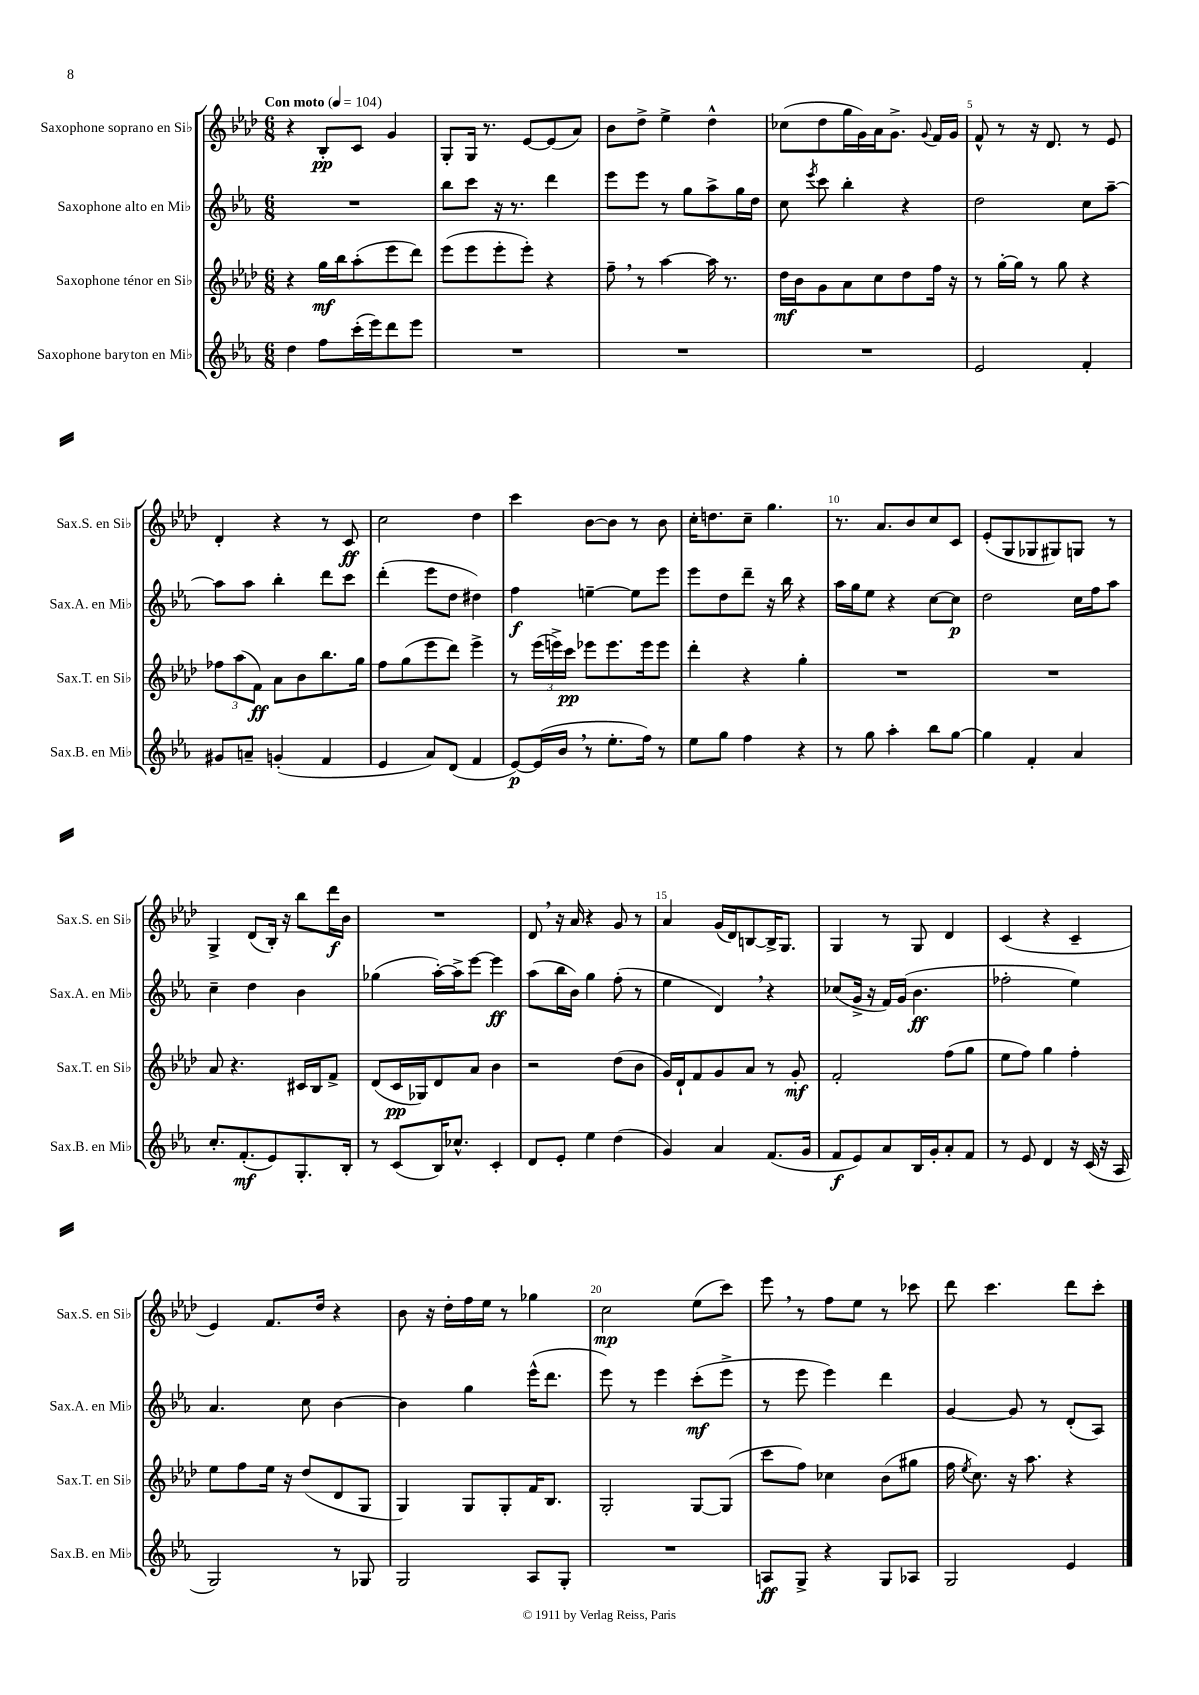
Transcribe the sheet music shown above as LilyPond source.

<<
\new StaffGroup <<
\new Staff = "s0" \with { instrumentName = "Saxophone soprano en Sib" shortInstrumentName = "Sax.S. en Sib" } {
    \clef treble \key aes \major \numericTimeSignature \time 6/8 \tempo "Con moto" 4 = 104
    \autoBeamOff r4 bes8[-.\pp c'8] g'4 |
    g8[-. g16] r8. ees'8[~ ees'8( aes'8]) |
    bes'8[ des''8]-> ees''4-> des''4-^ |
    ces''8[( des''8 g''16 g'16) aes'16 g'8.]-> \appoggiatura { g'8 } f'16[ g'16] |
    f'8-^ r8 r16 des'8. r8 ees'8 |
    des'4-. r4 r8 c'8\ff |
    c''2 des''4 |
    c'''4 bes'8[~ bes'8] r8 bes'8 |
    c''16[-. d''8. c''8]-- g''4. |
    r8. aes'8.[ bes'8 c''8 c'8] |
    ees'8[-.( g8 ges8 gis8) g8] r8 |
    g4-> des'8[( bes16]-.) r16 bes''8[ des'''16\f bes'16] |
    R2. |
    des'8 \breathe r16 aes'16 r4 g'8 r8 |
    aes'4 g'16[( des'16) b8~ b16-> g8.] |
    g4 r8 g8 des'4 |
    c'4( r4 c'4-- |
    ees'4) f'8.[ des''16] r4 |
    bes'8 r16 des''16[-. f''16 ees''16] r8 ges''4 |
    c''2\mp ees''8[( c'''8]) |
    ees'''8 \breathe r8 f''8[ ees''8] r8 ces'''8 |
    des'''8 c'''4. des'''8[ c'''8]-. \bar "|." |
}
\new Staff = "s1" \with { instrumentName = "Saxophone alto en Mib" shortInstrumentName = "Sax.A. en Mib" } {
    \clef treble \key ees \major \numericTimeSignature \time 6/8
    \autoBeamOff R2. |
    bes''8[ c'''8] r16 r8. d'''4 |
    ees'''8[ ees'''8] r8 g''8[ aes''8-> g''16 d''16] |
    c''8 \acciaccatura { ees'''8 } c'''8 bes''4-. r4 |
    d''2 c''8[ aes''8]~-- |
    aes''8[ aes''8] bes''4-. d'''8[ c'''8] |
    d'''4-.( ees'''8[ d''8] dis''4) |
    f''4\f e''4~-- e''8[ ees'''8] |
    ees'''8[ d''8 d'''8]-- r16 bes''16 r4 |
    aes''16[ g''16 ees''8] r4 c''8[~ c''8]\p |
    d''2 c''16[ f''16 aes''8] |
    c''4-- d''4 bes'4 |
    ges''4( aes''16[~-.) aes''16-> ees'''8]~ ees'''4\ff |
    aes''8[( bes''16 bes'16]) g''4 f''8-.( r8 |
    ees''4 d'4) \breathe r4 |
    ces''8[( g'16]-> r16 f'16[) g'16]( bes'4.\ff |
    fes''2-. ees''4) |
    aes'4. c''8 bes'4~ |
    bes'4 g''4 ees'''16[-^( d'''8.] |
    ees'''8) r8 ees'''4 c'''8[-.\mf( ees'''8]-> |
    r8 ees'''8 ees'''4) d'''4 |
    g'4~ g'8 r8 d'8[-.( aes8]) \bar "|." |
}
\new Staff = "s2" \with { instrumentName = "Saxophone ténor en Sib" shortInstrumentName = "Sax.T. en Sib" } {
    \clef treble \key aes \major \numericTimeSignature \time 6/8
    \autoBeamOff r4 g''16[\mf bes''16 aes''8-.( ees'''8 des'''8]) |
    ees'''8[( ees'''8 ees'''8-. ees'''8]-.) r4 |
    f''8-- \breathe r8 aes''4~ aes''16 r8. |
    des''16[\mf bes'16 g'8 aes'8 c''8 des''8 f''16] r16 |
    r8 g''16[~-. g''16] r8 g''8 r4 |
    \tuplet 3/2 { fes''8[ aes''8( f'8]\ff) } aes'8[ bes'8 bes''8. g''16] |
    f''8[ g''8( ees'''8 des'''8]) ees'''4-> |
    r8 \tuplet 3/2 { ees'''16[( e'''16->) c'''16]\pp } ees'''8[ ees'''8. ees'''16 ees'''8] |
    des'''4-. r4 g''4-. |
    R2. |
    R2. |
    aes'8 r4. cis'16[ bes16 f'8]-> |
    des'8[( c'16\pp ges16) des'8 aes'8] bes'4 |
    r2 des''8[( bes'8] |
    g'16[) des'16-! f'8 g'8 aes'8] r8 g'8-.\mf |
    f'2-. f''8[( g''8] |
    ees''8[ f''8]) g''4 f''4-. |
    ees''8[ f''8 ees''16] r16 des''8[( des'8 g8] |
    g4) g8[ g8-. f'16 bes8.] |
    g2-. g8[~ g8]( |
    c'''8[ f''8]) ces''4 bes'8[( gis''8] |
    f''16 \acciaccatura { ees''8 } c''8.) r16 aes''8. r4 \bar "|." |
}
\new Staff = "s3" \with { instrumentName = "Saxophone baryton en Mib" shortInstrumentName = "Sax.B. en Mib" } {
    \clef treble \key ees \major \numericTimeSignature \time 6/8
    \autoBeamOff d''4 f''8[ c'''16-.( ees'''16) d'''8 ees'''8] |
    R2. |
    R2. |
    R2. |
    ees'2 f'4-. |
    gis'8[ a'8]-- g'4-.( f'4 |
    ees'4 aes'8[) d'8]( f'4 |
    ees'8[~\p) ees'16( bes'16] \breathe r8 ees''8.[-. f''16]) r8 |
    ees''8[ g''8] f''4 r4 |
    r8 g''8 aes''4-. bes''8[ g''8]~ |
    g''4 f'4-. aes'4 |
    c''8.[-. f'8.-.\mf( ees'8) g8.-. bes16]-. |
    r8 c'8[( bes16) ces''8.]-^ c'4-. |
    d'8[ ees'8]-. ees''4 d''4( |
    g'4) aes'4 f'8.[( g'16] |
    f'8[\f ees'8) aes'8 bes16 g'16-. aes'8-. f'8] |
    r8 ees'8 d'4 r16 c'16( r16 aes16 |
    g2) r8 ges8 |
    g2 aes8[ g8]-. |
    R2. |
    a8[\ff g8]-> r4 g8[ aes8] |
    g2 ees'4 \bar "|." |
}
>>
>>
\layout { \context { \Score \override BarNumber.break-visibility = ##(#f #t #t) barNumberVisibility = #(every-nth-bar-number-visible 5) } }
